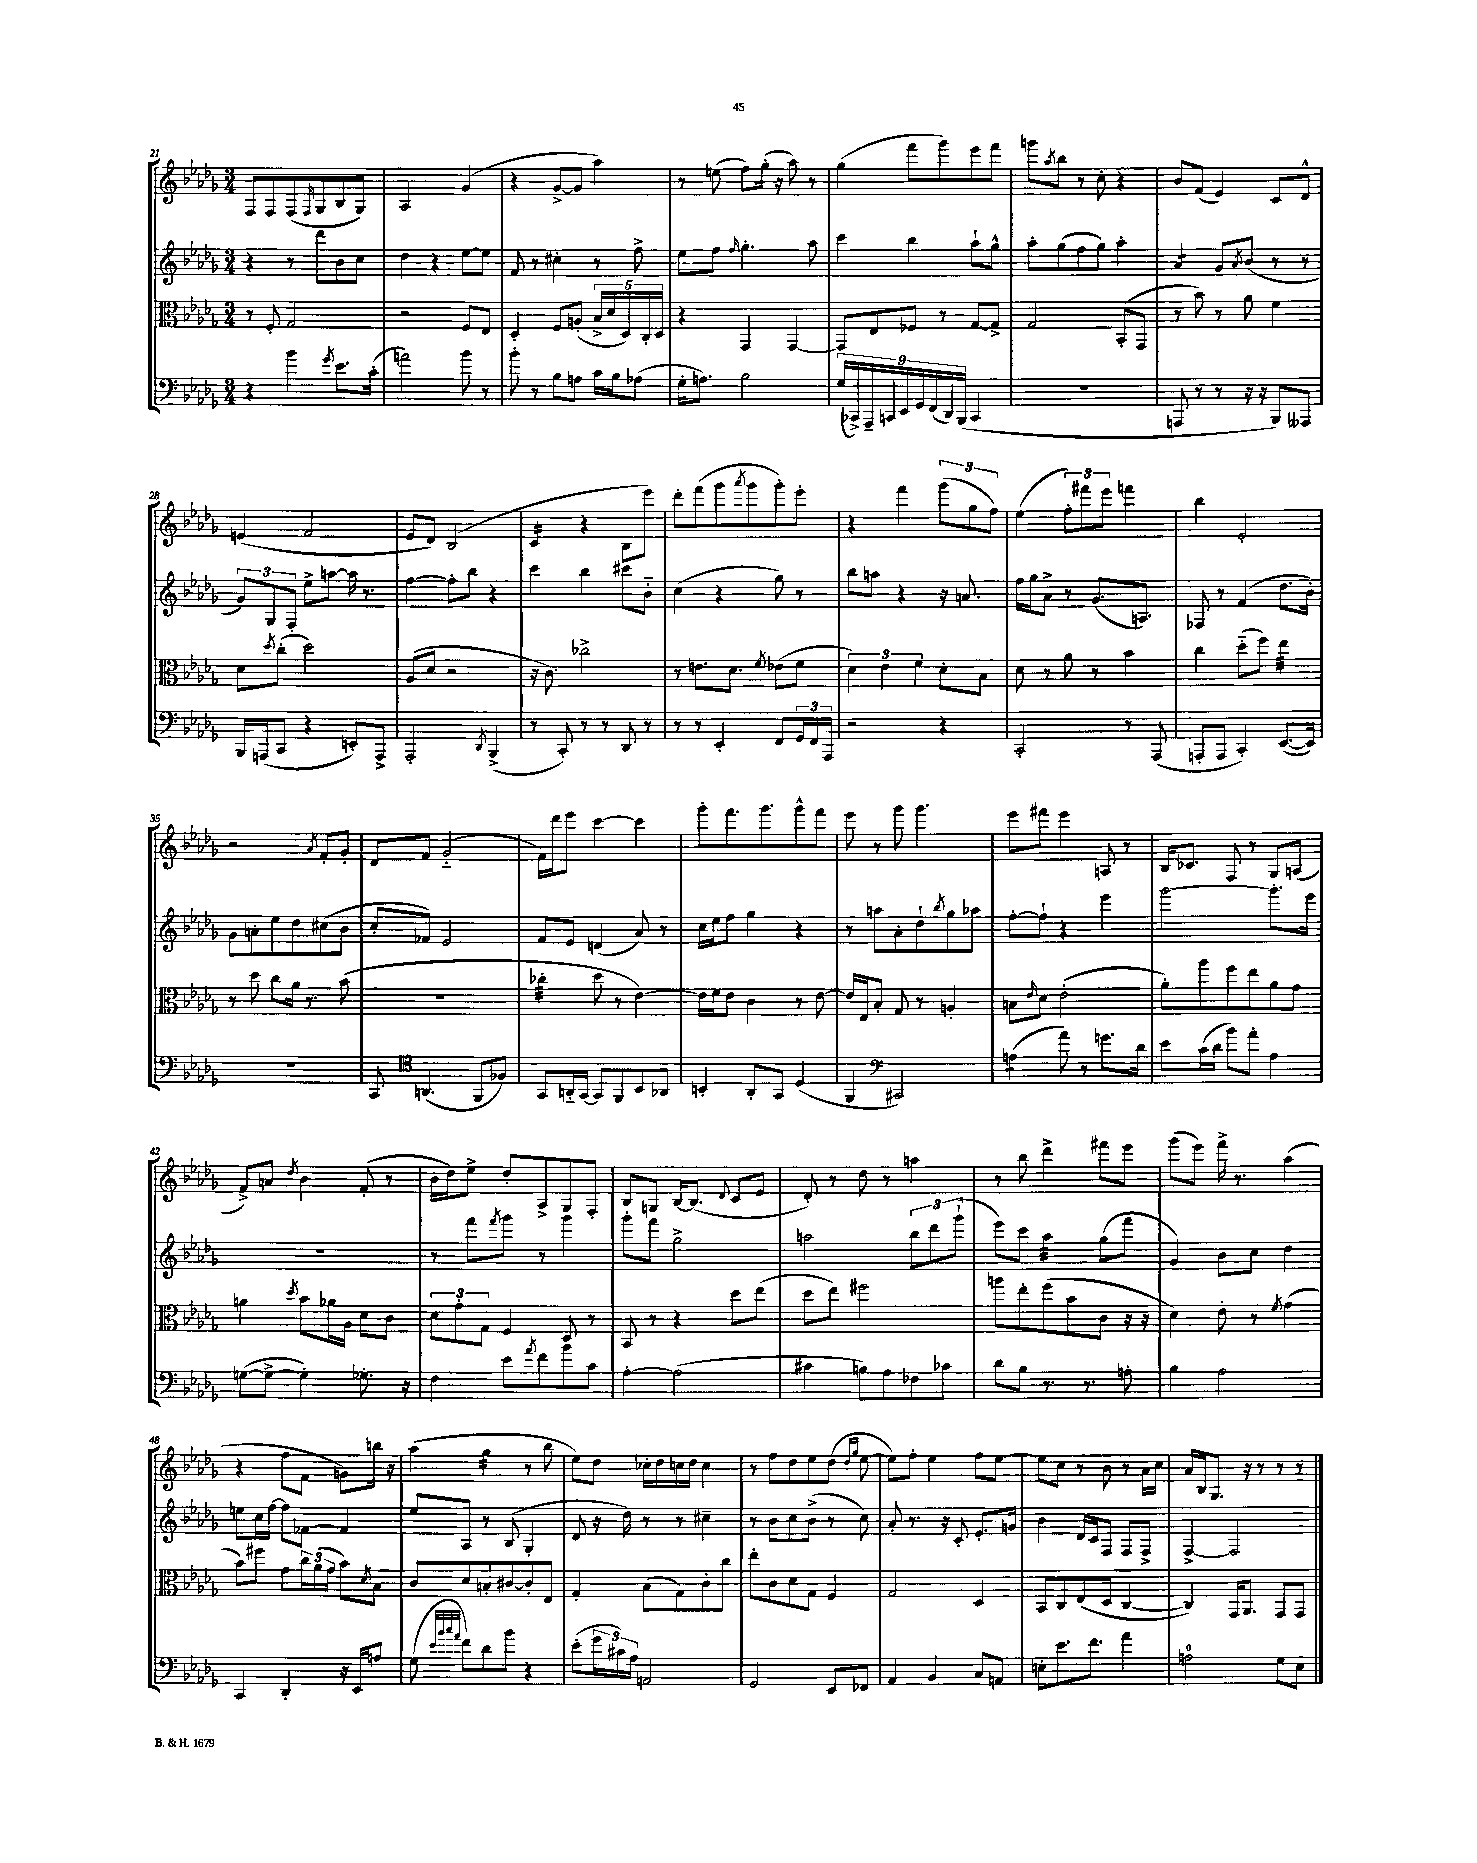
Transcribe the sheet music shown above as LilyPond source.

<<
\new StaffGroup <<
\new Staff = "s0" {
    \clef treble \key des \major \numericTimeSignature \time 3/4
    f8 f8 f8( \grace { f16 } ges8 bes8 ges8) |
    aes2 ges'4( |
    r4 ges'8~-> ges'8 aes''4) |
    r8 e''8( f''8) ges''16-.( r16 aes''8) r8 |
    ges''4( f'''8 ges'''8) ees'''8 f'''8 |
    g'''8 \acciaccatura { aes''8 } bes''8 r8 c''8-. r4 |
    bes'8 f'8( ees'4) c'8 des'8-^ |
    e'4( f'2 |
    ees'8 des'8) bes2( |
    c'4:16 r4 bes8 ees'''8) |
    des'''8-. f'''8( ges'''8 \acciaccatura { aes'''8 } ges'''8 ges'''8-.) ees'''8-. |
    r4 f'''4 \tuplet 3/2 { ges'''8( ges''8 f''8) } |
    ees''4( \tuplet 3/2 { f''8-.) fis'''8 ees'''8 } f'''4 |
    bes''4 ees'2-. |
    r2 \acciaccatura { aes'8 } f'8-. ges'8-. |
    des'8 f'8 ges'2-_( |
    f'16) des'''16 ees'''8 c'''4~ c'''4 |
    ges'''8-. f'''8. ges'''8. ges'''8-^ f'''8 |
    ees'''8 r8 ges'''8 ges'''4. |
    ees'''8 fis'''8 ees'''4 a8 r8 |
    bes16 ces'8. f8 r8 ges8 a8( |
    f'8->) a'8 \acciaccatura { des''8 } bes'4 f'8-.( r8 |
    bes'16 des''16) ees''8-> des''8-. aes8-> ges8 f8-. |
    bes8 g8 bes16~ bes8.( \appoggiatura { des'8 } c'8 ees'8 |
    des'8-.) r8 des''8 r8 a''4 |
    r8 bes''8 des'''4-> fis'''8 ees'''8 |
    ges'''8( ees'''8) f'''16-> r8. aes''4( |
    r4 f''8 f'8 g'8) b''16 r16 |
    aes''4( ges''4:16 r8 bes''8 |
    ees''8) des''8 ces''16-. des''16 c''16 des''16 c''4 |
    r8 f''8 des''8 ees''8 des''8( \grace { des''16 ges''16 } ees''8~ |
    ees''8) f''8-. ees''4 f''8 ees''8~ |
    ees''8 c''8 r8 bes'8 r8 aes'16 c''16 |
    aes'16 bes16 ges8. r16 r8 r8 r8 \bar "|." |
}
\new Staff = "s1" {
    \clef treble \key des \major \numericTimeSignature \time 3/4
    r4 r8 des'''8 bes'8 c''8 |
    des''4 r4 ees''8~ ees''8 |
    f'8 r8 cis''4-. r8 f''8-> |
    ees''8 f''8 \grace { f''16 } ges''4.-. aes''8 |
    c'''4 bes''4 aes''8-! ges''8-^ |
    aes''8-. ges''8( f''8 ges''8) aes''4-. |
    aes'4:8 ges'8 \acciaccatura { aes'8 } bes'8( r8 r8 |
    \tuplet 3/2 { ges'8) ges8 f8-. } ees''8-> a''8~ a''16 r8. |
    f''4~ f''8-. bes''8 r4 |
    c'''4 bes''4 cis'''8 bes'8-_ |
    c''4( r4 ges''8) r8 |
    bes''8 a''8 r4 r16 a'8. |
    f''16 ges''16 aes'8-> r8 ges'8.( a8.) |
    fes8 r8 f'4( des''8. bes'16-.) |
    ges'8 a'8-. ees''8 des''8 cis''8( bes'8 |
    c''8-. fes'8) ees'2 |
    f'8 ees'8 d'4( aes'8) r8 |
    c''16 ees''16 f''8 ges''4 r4 |
    r8 a''8 aes'8-. des''8-! \acciaccatura { bes''8 } ges''8 aes''8 |
    f''8~-. f''8-! r4 ees'''4 |
    ges'''2~ ges'''8.-. ees'''16 |
    R2. |
    r8 f'''8 \acciaccatura { f'''8 } ges'''8 r8 ges'''4 |
    ges'''8-. f'''8 ges''2-> |
    a''2 \tuplet 3/2 { bes''8 des'''8 ges'''8-!( } |
    ees'''8) c'''8 aes''4:32 ges''8( f'''8 |
    ges'4) bes'8 c''8 des''4 |
    e''8 c''16 f''16~ f''8 fes'8~ fes'4 |
    ees''8 aes8 r8 bes8( ges4-. |
    des'8 r16 des''16) r8 r8 cis''4-- |
    r8 bes'8 c''8 bes'8->( r8 c''8) |
    aes'8-. r8. r16 c'8-. ees'8.-. g'16 |
    bes'4 des'16 c'16 f8 f8 f8-> |
    f4~-> f2 \bar "|." |
}
\new Staff = "s2" {
    \clef alto \key des \major \numericTimeSignature \time 3/4
    r8 f8-. ges2 |
    r2 f8 ees8 |
    des4-. f8 a8-.( \tuplet 5/4 { bes16-> des'16 des16) c16-. des16 } |
    r4 ges,4 ges,4~ |
    ges,8 ees8 fes8 r8 ges8~ ges8-> |
    ges2 bes,8-.( ges,8 |
    r8 bes'8) r8 aes'8 f'4 |
    des'8 \acciaccatura { des''8 } c''8-.( des''2) |
    aes8( des'8 r2 |
    r16 c'8.) ces''2-> |
    r8 e'8. des'8. \acciaccatura { f'8 } ees'8( f'8 |
    \tuplet 3/2 { des'4) ees'4 f'4 } des'8-. bes8 |
    des'8 r8 aes'8 r8 bes'4 |
    c''4 des''8-_( f''8) ees''4:32 |
    r8 des''8 c''8 aes'16 r8. bes'8( |
    R2. |
    ces''4:32-. des''8 r8 ees'4~) |
    ees'16 f'16 ees'8 c'4 r8 ees'8~ |
    ees'16 ees16 bes8-. ges8 r8 a4-. |
    b8 \grace { ees'16 } des'8 ees'2-.( |
    aes'8-.) aes''8 f''8 ees''8 aes'8 ges'8 |
    a'4 \acciaccatura { des''8 } bes'8 aes'16 aes16 des'8 c'8 |
    \tuplet 3/2 { des'8 ges'8-. ges8 } f4 des8 r8 |
    bes,8 r8 r4 des''8 ees''8( |
    des''8 ees''8) fis''2 |
    a''8 ees''8-. f''8( bes'8 c'8 r16 r16 |
    des'4) ees'8-. r8 \acciaccatura { f'8 } ges'4( |
    bes'8) fis''8 ges'8 \tuplet 3/2 { c''16 aes'16( ges'16 } bes'8) \acciaccatura { des'8 } bes8 |
    c'8 des'8 b8-. cis'8~ cis'8-. ees8 |
    ges4-. bes8( ges8) c'8-. c''8 |
    ees''8-. c'8 des'8 ges8 f4 |
    ges2 des4 |
    bes,8 c8 ees8( des8 c4~ |
    c4) ges,16 aes,8. ges,8 ges,8 \bar "|." |
}
\new Staff = "s3" {
    \clef bass \key des \major \numericTimeSignature \time 3/4
    r4 bes'4 \acciaccatura { ges'8 } ees'8. c'16-.( |
    a'2) bes'8 r8 |
    bes'8-. r8 bes8 a8 c'16 bes16 aes8( |
    ges16-. a8.) bes2 |
    \tuplet 9/8 { ges16( ces,16->) aes,,16-- c,16 ees,16 ges,16 f,16( des,16) bes,,16( } c,4 |
    R2. |
    a,,8 r8 r8 r16 r16 bes,,8) aeses,,8 |
    bes,,16 a,,16( c,8 r4 e,8-.) a,,8-> |
    aes,,2-. \acciaccatura { des,8 } bes,,4->( |
    r8 c,8-.) r8 r8 des,8 r8 |
    r8 r8 ees,4-. f,8 \tuplet 3/2 { ges,16 f,16 aes,,16 } |
    r2 r4 |
    c,2-. r8 aes,,8( |
    a,,8-. a,,8 c,4-.) ees,8.~( ees,16) |
    R2. |
    c,8 \clef tenor a,4.( f,8 fes8) |
    ges,8 a,16-_ ges,16~ ges,8 f,8 bes,8 aes,8 |
    b,4-. aes,8-. ges,8 des4( |
    f,4 \clef bass cis,2) |
    a4:8( aes'8) r8 g'8. des'16 |
    ees'8 c'16( des'16 bes'8) aes'8-. aes4 |
    g8~( g8~-> g4-.) ges8.-. r16 |
    f4 ees'8 \acciaccatura { aes'8 } f'8 bes'8 c'8 |
    aes4~-. aes2( |
    cis'4 b8) aes8 fes8 ces'8 |
    des'8 bes8 r8. r8. a8-. |
    bes4 aes2 |
    c,4 des,4-. r16 ees,16 a8 |
    ges8( \grace { ees'32 bes'32 c''32 aes'32 } f'8) des'8 bes'8 r4 |
    ees'8-.( \tuplet 3/2 { ges'16 cis'16) aes16 } a,2 |
    ges,2 ees,8 fes,8 |
    aes,4 bes,4 c8 a,8 |
    e8-. ees'8. f'8. aes'4 |
    a2-0 ges8 ees8 \bar "|." |
}
>>
>>
\layout { \context { \Score currentBarNumber = #21 } }
